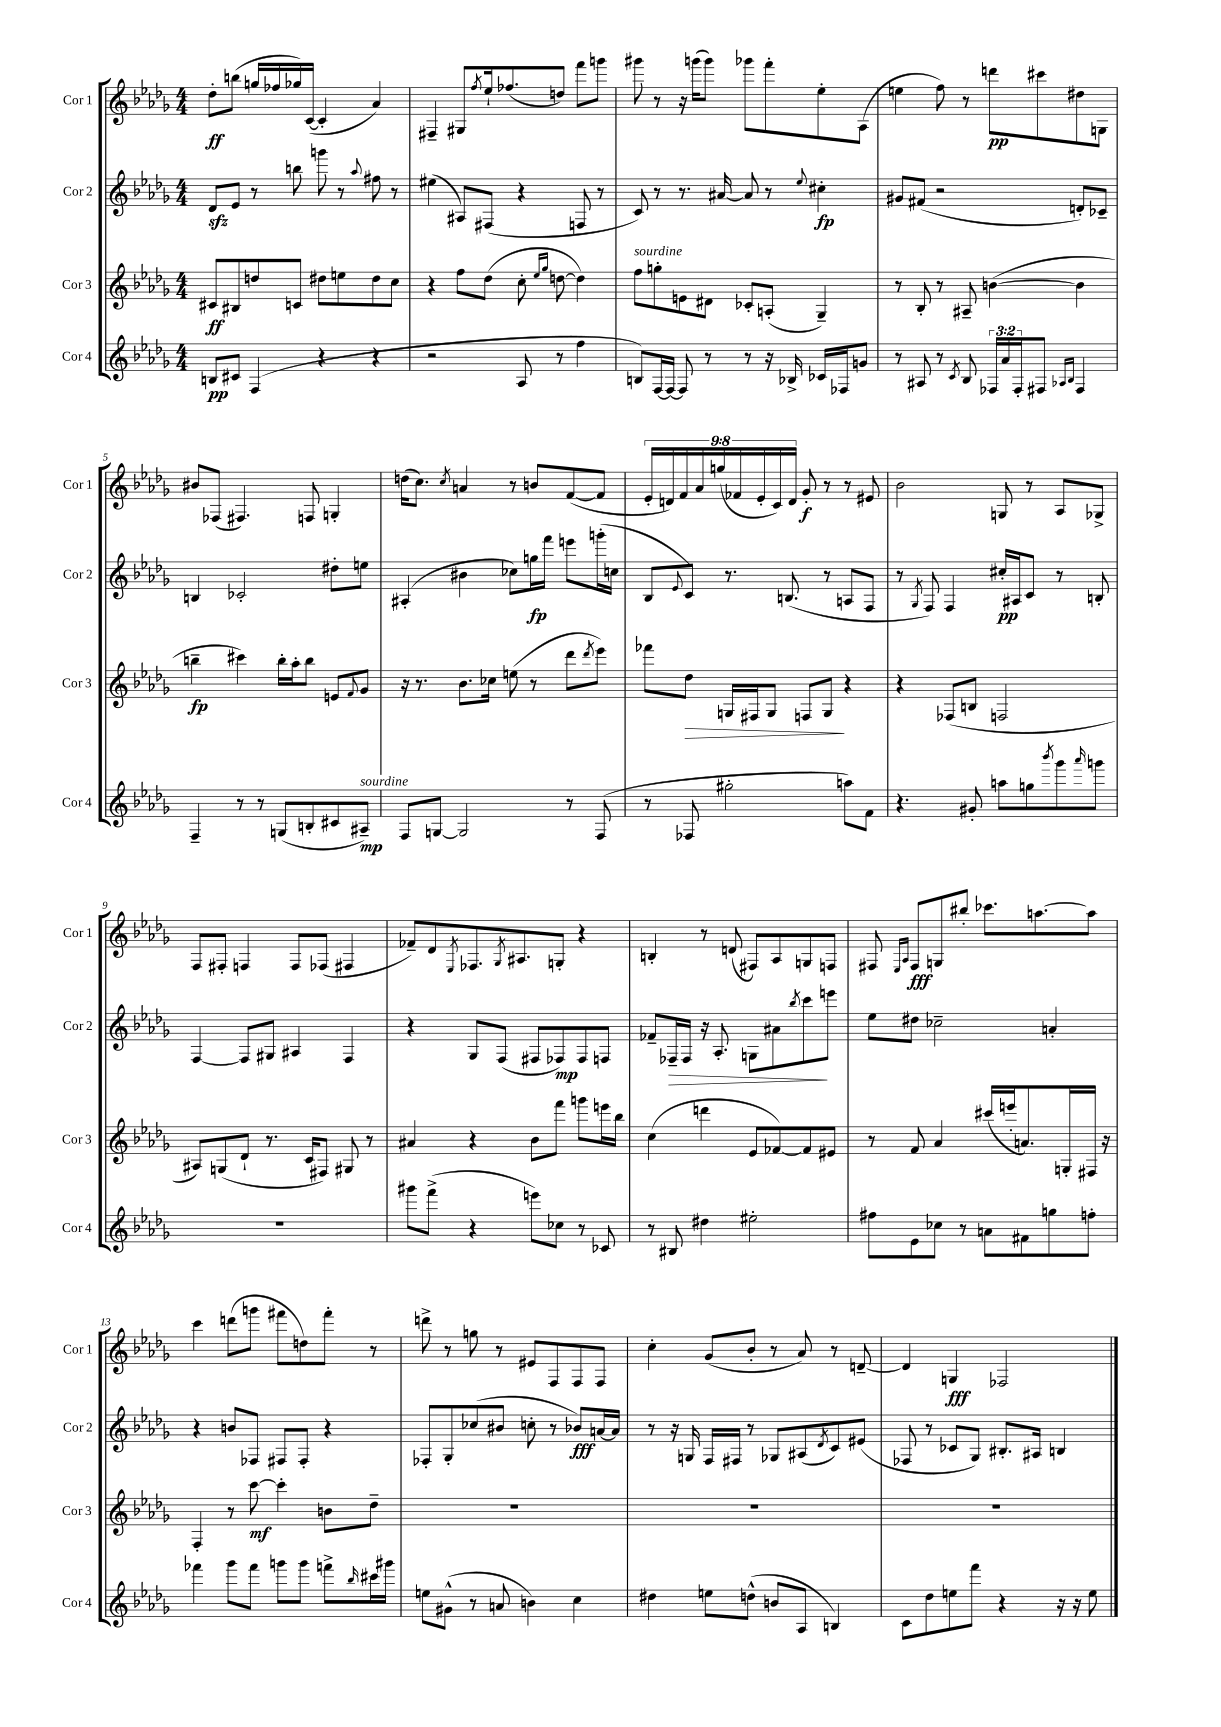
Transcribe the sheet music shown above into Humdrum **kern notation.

**kern	**kern	**kern	**kern
*staff4	*staff3	*staff2	*staff1
*clefG2	*clefG2	*clefG2	*clefG2
*k[b-e-a-d-g-]	*k[b-e-a-d-g-]	*k[b-e-a-d-g-]	*k[b-e-a-d-g-]
*M4/4	*M4/4	*M4/4	*M4/4
8B/L	8c#/L	8d-/L	8dd-'\L
8c#/J	8B#/	8e-/J	(8bb\J
(4F/	8dd/	8r	16gg/LL
.	.	.	16ff-/
.	8c/J	8bb\	16gg-/)
.	.	.	([16c/JJ
4r	8dd#\L	8ggg\	4c'/]
.	8ee\	8r	.
.	.	8qqaa-/	.
4r	8dd#\	8ff#\	4a-/)
.	8cc\J	8r	.
=	=	=	=
2r	4r	(4ee#\	4F#~/
.	8ff\L	8A#/L)	8G#/L
.	.	.	8qff/
.	(8dd-\J	(8F#/J	16ee-`/k
.	.	.	(8.ff-/
8A-/	8cc'\	4r	.
.	16qqee-/LL	.	.
.	16qqgg-/JJ	.	.
8r	[8dd\	.	8dd/J)
4ff\	4dd\])	8F/	8fff\L
.	.	8r	8ggg\J
=	=	=	=
8B/L)	8ff\L	8c/)	8ggg#\
[16F/L	8gg'\	8r	8r
16F/_JJ	.	.	.
8F/]	8e\	8.r	16r
.	.	.	(16ggg\LK
8r	8d#\J	.	8ggg\J)
.	.	[16a#/	.
8r	8c-'/L	8a#/]	8ggg-\L
16r	(8A'/J	8r	8fff'\
16B-^/	.	.	.
.	.	8qqee-/	.
16c-/LL	4G-~/)	4cc#'\	8ee-'\
16F-/J	.	.	.
8g/J	.	.	(8A-\J
=	=	=	=
8r	8r	8g#/L	4ee\
8A#/	8B-'/	(8f#/J	.
8r	8r	2r	8ff\)
8qc/	.	.	.
8B-/	8A#~/	.	8r
24F-/LL	([4b\	.	8ddd\L
24a-/	.	.	.
24F-'/J	.	.	.
8F#/J	.	.	8ccc#\
16qqA-/LL	.	.	.
16qqB-/JJ	.	.	.
4F#/	4b\]	8d'/L)	8dd#\
.	.	8c-~/J	8G\J
=	=	=	=
4F~/	4bb~\	4B/	8b#/L
.	.	.	(8F-/J
8r	4ccc#\)	2c-'/	4.F#/)
8r	.	.	.
(8G/L	16bb'\LL	.	.
.	16aa-'\J	.	.
8B'/	8bb\J	.	8F/
8c#/	8e/L	8dd#'\L	4G'/
.	8qqf/	.	.
8A#~/J)	8g-/J	8ee\J	.
=	=	=	=
8F/L	16r	(4A#'/	(16dd\LK
.	8.r	.	8.cc\J)
[8G/J	.	.	.
.	.	.	8qcc/
2G/]	8.b-\L	4b#\	4a/
.	16cc-\Jk	.	.
.	(8ee\	8cc-\L)	8r
.	8r	16gg\L	8b/L
.	.	16fff\JJ	.
8r	8ddd-\L	8eee\L	([8f/
.	8qddd-/	.	.
(8F/	8eee-\J)	(16ggg'\L	8f/]J
.	.	16cc\JJ	.
=	=	=	=
8r	8fff-\L	8B-/L	18e-'/LL
.	.	.	18d/)
.	.	.	18f/
.	.	8qqe-/	.
8F-/	8dd-\J	8c/J)	.
.	.	.	18a-/
.	.	.	(18gg/
2gg#'\	16G/LL	8.r	.
.	.	.	18f-/
.	16F#/J	.	.
.	.	.	18e-'/
.	8G/J	.	.
.	.	.	18c/)
.	.	(8.B/	.
.	.	.	18d/JJ
.	8F/L	.	8g-'/
.	8G/J	8r	8r
8aa\L)	4r	8A/L	8r
8f\J	.	8F/J	8e#/
=	=	=	=
4.r	4r	8r	2b-\
.	.	8qG-/	.
.	.	8F/)	.
.	(8F-/L	4F/	.
8g#'/	8B/J	.	.
8aa\L	2F/	16cc#'/LL	8G/
.	.	16A#/J	.
8gg\	.	8c/J	8r
8qbbb-/	.	.	.
8ggg-\	.	8r	8A-/L
16qqaaa-/	.	.	.
8ggg\J	.	8B'/	8G-^/J
=	=	=	=
1r	8A#/L)	[4F/	8F/L
.	(8G/	.	8F#'/J
.	8d-`/J	8F/]L	4F/
.	8.r	8G#/J	.
.	.	4A#/	8F/L
.	16c/LK	.	.
.	8F#/J)	.	(8F-/J
.	8G#/	4F/	4F#/
.	8r	.	.
=	=	=	=
8ggg#\L	4a#/	4r	8f-~/L)
(8fff^\J	.	.	8d-/
.	.	.	8qE-/
4r	4r	8G-/L	8.F-/
.	.	(8F/J	.
.	.	.	8qG-/
.	.	.	8.A#/
8eee\L)	8b-\L	8F#/L	.
8cc-\J	8fff\J	8F-/)	8G'/J
8r	8ggg\L	8F-/	4r
8c-/	16eee\L	8F/J	.
.	16bb-\JJ	.	.
=	=	=	=
8r	(4cc\	8f-~/L	4B'/
8B#/	.	16F-~/L	.
.	.	16F-/JJ	.
4dd#\	4ddd\	16r	8r
.	.	8.A-'/	.
.	.	.	(8d/
2ee#'\	8e-/L	8G\L	8F#/L)
.	[8f-/)	8a#\	8A-/
.	.	8qbb-/	.
.	8f-/]	8ccc\	8G/
.	8e#/J	8eee\J	8F/J
=	=	=	=
8ff#\L	8r	8ee-\L	8F#/
.	.	.	16qqE-/LL
.	.	.	16qqA-/JJ
8e-\	8f/	8dd#\J	8F#/L
8cc-\J	4a-/	2cc-~\	8G/
8r	.	.	8bb#'/J
8a\L	(16ccc#/LL	.	8.ccc-\L
.	16eee'/J	.	.
8f#\	8.a/)	.	.
.	.	.	[8.aa\
8gg\	.	4a'/	.
.	16G'/L	.	.
8ff'\J	16F#/JJ	.	8aa\]J
.	16r	.	.
=	=	=	=
4fff-\	4F'/	4r	4ccc\
8ggg-\L	8r	8b/L	(8ddd\L
8fff-\J	[8ccc\	8F-/J	8ggg\J
8ggg\L	4ccc'\]	8F#/L	8fff#\L
8ggg\J	.	8F#'/J	8dd\)
8fff^\L	8b\L	4r	8fff#'\J
16qqbb-/	.	.	.
16ccc#\L	8dd-~\J	.	8r
16ggg#\JJ	.	.	.
=	=	=	=
8ee\L	1r	8F-'/L	8ddd^\
(8g#^^\J	.	8G-'/	8r
8r	.	(8cc-/	8gg\
8a/	.	8b#/J	8r
4b\)	.	8cc'\	8e#/L
.	.	8r	8F/
4cc\	.	8b-/L)	8F/
.	.	[16a/L	8F/J
.	.	16a/]JJ	.
=	=	=	=
4dd#\	1r	8r	4cc'\
.	.	16r	.
.	.	16G/	.
8ee\L	.	16F/LL	(8g-/L
.	.	16F#/JJ	.
(8dd^^\J	.	8r	8b-'/J
8b/L	.	8G-/L	8r
8A-/J	.	(8A#/	8a-/)
.	.	8qd-/	.
4B/)	.	8c/)	8r
.	.	(8e#/J	[8d~/
=	=	=	=
8c\L	1r	8F-/	4d/]
8dd-\	.	8r	.
8ee\	.	8c-/L	4G/
8fff\J	.	8G-/J)	.
4r	.	8.B#'/L	2F-/
.	.	16A#/Jk	.
16r	.	4B/	.
16r	.	.	.
8ee\	.	.	.
==	==	==	==
*-	*-	*-	*-
